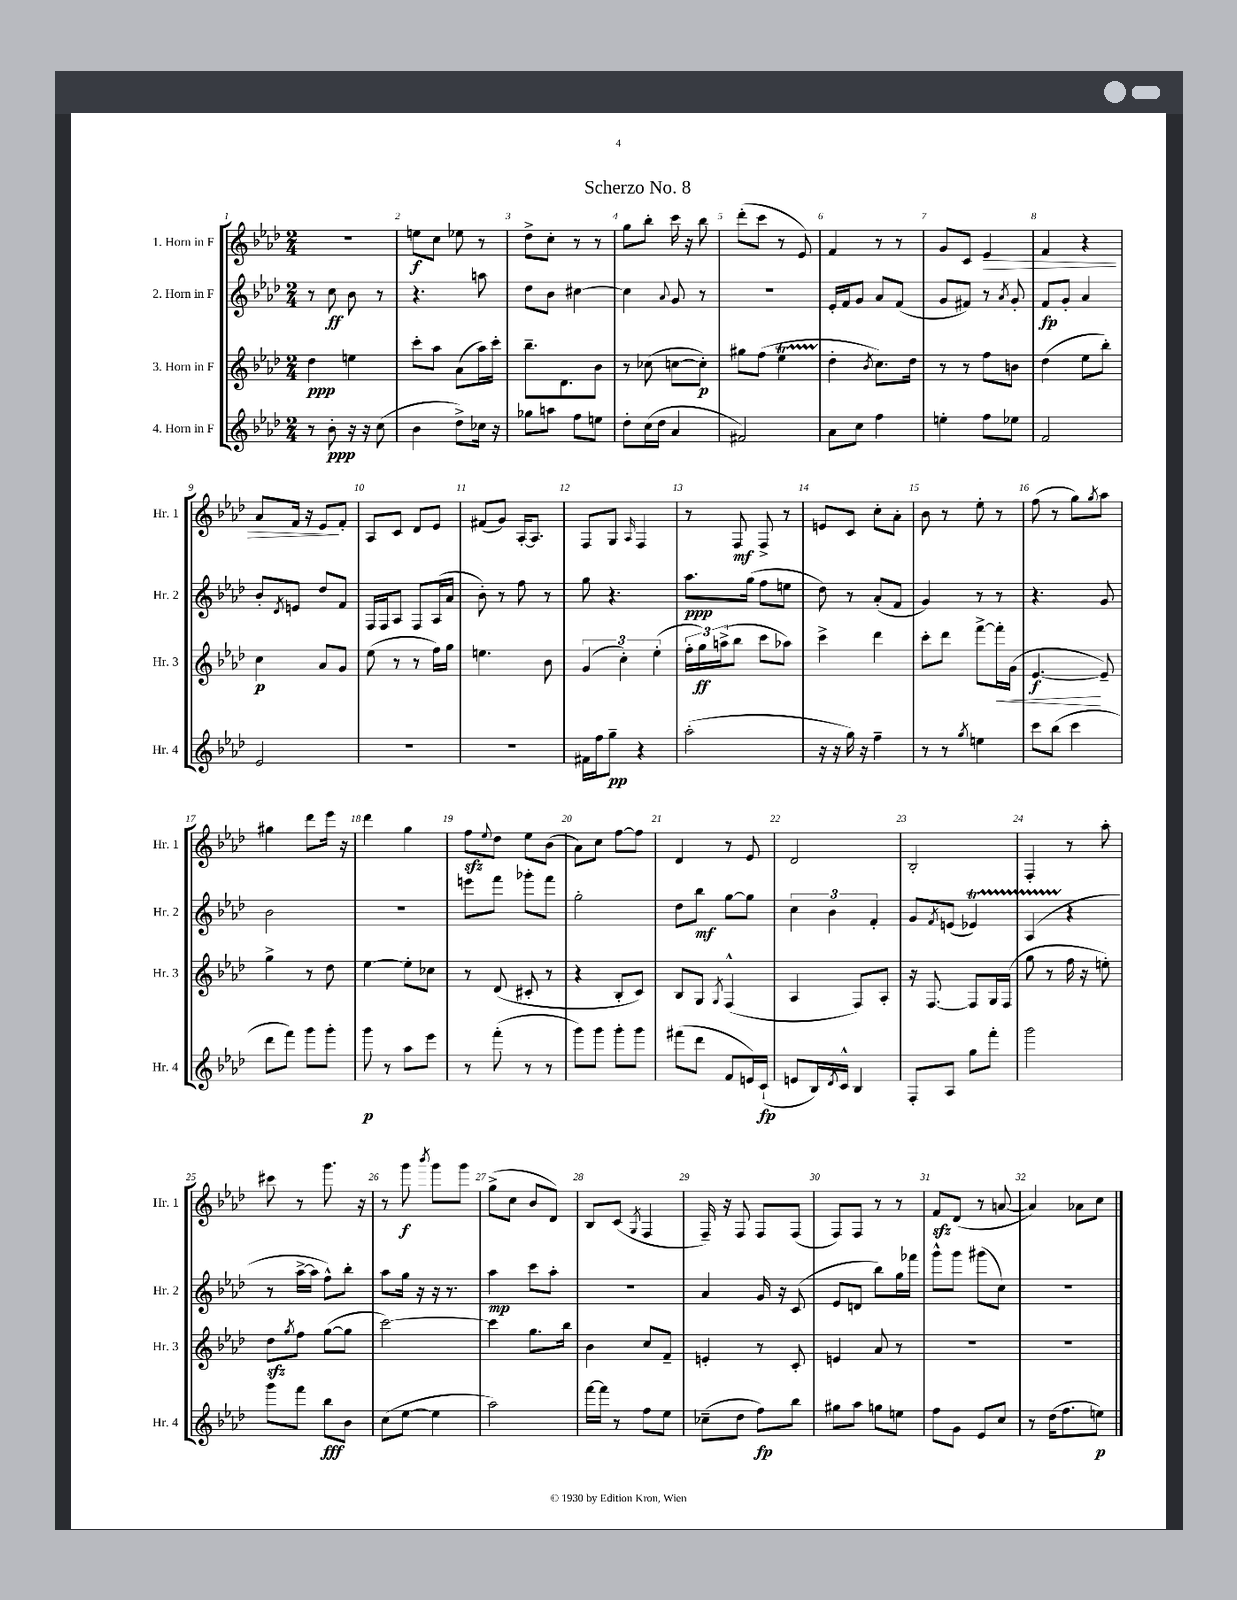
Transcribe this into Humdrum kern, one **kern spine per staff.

**kern	**kern	**kern	**kern
*staff4	*staff3	*staff2	*staff1
*clefG2	*clefG2	*clefG2	*clefG2
*k[b-e-a-d-]	*k[b-e-a-d-]	*k[b-e-a-d-]	*k[b-e-a-d-]
*M2/4	*M2/4	*M2/4	*M2/4
8r	4dd-\	8r	2r
8b-'\	.	8cc\	.
16r	4ee\	8b-\	.
16r	.	.	.
(8cc\	.	8r	.
=	=	=	=
4b-\	8ccc'\L	4.r	8ee\L
.	8aa-\J	.	8cc\J
8dd-^\L)	(8a-\L	.	8ee-\
16cc-\Jk	16aa-\L)	8aa\	8r
16r	16ccc'\JJ	.	.
=	=	=	=
8gg-\L	8.bb-~\L	8dd-\L	8dd-^\L
8aa\J	.	8b-\J	8cc'\J
.	8.d-\	.	.
8ff\L	.	[4cc#\	8r
8ee\J	8b-\J	.	8r
=	=	=	=
8dd-'\L	8r	4cc#\]	8gg\L
(16cc\L	(8cc-\	.	8bb-'\J
16dd-\JJ	.	.	.
.	.	8qqa-/	.
4a-/	[8cc\L	8g/	16ccc\
.	.	.	16r
.	8cc'\]J)	8r	8bb-\
=	=	=	=
2f#/)	8gg#\L	2r	(8ddd-'\L
.	(8ff\J	.	8ccc\J
.	4ee-\	.	8r
.	.	.	8e-/)
=	=	=	=
8a-\L	4dd-'\	16e-'/LL	4f/
.	.	16f/J	.
8cc\J	.	8g/J	.
.	8qb-/	.	.
4ff\	8.cc\L)	8a-/L	8r
.	.	(8f/J	8r
.	16dd-\Jk	.	.
=	=	=	=
4ee'\	8r	8g/L	8g/L
.	8r	8f#/J)	8c/J
8ff\L	8ff\L	8r	4e-/
.	.	8qa-/	.
8ee-\J	8b\J	8g'/	.
=	=	=	=
2f/	(4dd-\	8f/L	4f/
.	.	8g'/J	.
.	8ee-\L	4a-/	4r
.	8bb-'\J)	.	.
=	=	=	=
2e-/	4cc\	8b-'/L	8a-/L
.	.	8qd-/	.
.	.	8e/J	16f/Jk
.	.	.	16r
.	8a-/L	8dd-/L	8e-/L
.	8g/J	8f/J	8f'/J
=	=	=	=
2r	(8ee-\	16F/LL	8A-/L
.	.	16F/J	.
.	8r	8A-/J	8c/J
.	8r	8F/L	8d-/L
.	16ff\LL)	(16A-/L	8e-/J
.	16gg\JJ	16a-/JJ	.
=	=	=	=
2r	4.ee\	8b-'\)	(8f#/L
.	.	8r	8g/J)
.	.	8ff\	[16A-'/LK
.	.	.	8.A-/]J
.	8b-\	8r	.
=	=	=	=
16f#\LL	(6g/	8gg\	8F/L
16ff\J	.	.	.
8gg~\J	.	4.r	8G/J
.	6cc'\)	.	.
.	.	.	16qqA-/
4r	.	.	4F/
.	(6ee-'\	.	.
=	=	=	=
(2aa-'\	24ff'\LL	8.aa-\L	8r
.	24gg\)	.	.
.	(24aa^\J	.	.
.	8bb-\J	.	8F/
.	.	(16gg\Jk	.
.	8ccc\L	8ff\L	8F^/
.	8aa-\J)	8ee\J	8r
=	=	=	=
16r	4ccc^\	8dd-\)	8e/L
16r	.	.	.
16gg\)	.	8r	8c/J
16r	.	.	.
4ff~\	4ddd-\	(8a-'/L	8cc'\L
.	.	8f/J	8a-'\J
=	=	=	=
8r	8ccc'\L	4g/)	8b-\
8r	8ddd-\J	.	8r
8qgg/	.	.	.
4ee\	[8fff^\L	8r	8ee-'\
.	16fff'\]L	8r	8r
.	(16g\JJ	.	.
=	=	=	=
8ccc\L	[4.e-/	4.r	(8ff\
(8bb-\J	.	.	8r
4ccc\	.	.	8gg\L)
.	.	.	8qgg/
.	8e-~/])	8g/	8aa-\J
=	=	=	=
8ddd-\L	4gg^\	2b-\	4gg#\
8fff\J)	.	.	.
8ggg\L	8r	.	8ddd-\L
8ggg'\J	8dd-\	.	16eee-\Jk
.	.	.	16r
=	=	=	=
8ggg\	[4ee-\	2r	4ddd-\
8r	.	.	.
8aa-\L	8ee-'\]L	.	4gg\
8eee-\J	8cc-\J	.	.
=	=	=	=
8r	8r	8eee\L	8ff\L
.	.	.	8qqee-/
(8fff'\	(8d-/	8fff\J	8dd-\J
8r	8c#'/	8ggg-'\L	8ee-\L
8r	8r	8fff\J	(8b-\J
=	=	=	=
8ggg\L)	4r	2gg'\	8a-\L)
8ggg\J	.	.	8cc\J
8ggg'\L	8B-'/L	.	[8ff\L
8ggg\J	8c/J)	.	8ff\]J
=	=	=	=
(8fff#\L	8B-/L	8dd-\L	4d-/
8ddd-\J	8G/J	8bb-\J	.
.	8qG/	.	.
8f/L	(4F^^/	[8gg\L	8r
16e/L)	.	8gg\]J	8e-/
(16c`/JJ	.	.	.
=	=	=	=
8e/L	4A-/	6cc\	2d-/
16B-/L)	.	.	.
.	.	6b-\	.
8qd-/	.	.	.
16c^^/JJ	.	.	.
4B-/	8F/L)	.	.
.	.	6f'/	.
.	8A-'/J	.	.
=	=	=	=
8F'/L	16r	8g/L	2B-'/
.	[8.F/	.	.
.	.	8qf/	.
8A-/J	.	(8e/J	.
8gg\L	8F/]L	4e-/)	.
8fff'\J	16G/L	.	.
.	(16F/JJ	.	.
=	=	=	=
2ggg\	8gg\	(4A-/	4F'/
.	8r	.	.
.	16ff\	4r	8r
.	16r	.	.
.	8ee'\)	.	8aa-'\
=	=	=	=
8ggg\L	8dd-\L	8r	8ccc#\
.	8qgg/	.	.
8fff\J	8ff\J	[16aa-^\LL	8r
.	.	16aa-\]JJ	.
8bb-\L	([8gg\L	8ff^^\L)	8.ggg\
8b-\J	8gg\]J	8bb-'\J	.
.	.	.	16r
=	=	=	=
(8cc\L	[2ccc\)	8aa-\L	8r
[8ee-\J	.	16gg\Jk	8ggg\
.	.	16r	.
.	.	.	8qbbb-/
4ee-\]	.	16r	8ggg\L
.	.	8.r	.
.	.	.	8ggg\J
=	=	=	=
2aa-\)	4ccc\]	4aa-\	(8gg^\L
.	.	.	8cc\J
.	8.gg\L	8ccc\L	8b-/L
.	.	8aa-'\J	8d-/J)
.	16bb-\Jk	.	.
=	=	=	=
[16fff\LL	4b-\	2r	8B-/L
16fff\]JJ	.	.	.
8r	.	.	(8c/J
.	.	.	8qG/
8ff\L	8cc/L	.	4F/
8ee-\J	8f~/J	.	.
=	=	=	=
(8cc-~\L	4e'/	4a-/	16F~/)
.	.	.	16r
8dd-\J	.	.	8F/
8ff\L)	8r	16g/	8F/L
.	.	16r	.
8bb-\J	8c'/	(8c/	(8F/J
=	=	=	=
8gg#\L	4e/	8e-/L	8F/L)
8aa-\J	.	8d/J	8F/J
8gg\L	8a-/	8bb-\L)	8r
8ee\J	8r	16gg\L	8r
.	.	16fff-\JJ	.
=	=	=	=
8ff\L	2r	8ggg^^\L	8f/L
8g\J	.	8ggg\J	(8d-/J
8e-/L	.	(8ggg#\L	8r
8cc/J	.	8cc\J)	[8a/
=	=	=	=
8r	2r	2r	4a/])
(16dd-\LK	.	.	.
8.ff\	.	.	.
.	.	.	8a-\L
8ee\J)	.	.	8cc\J
==	==	==	==
*-	*-	*-	*-
